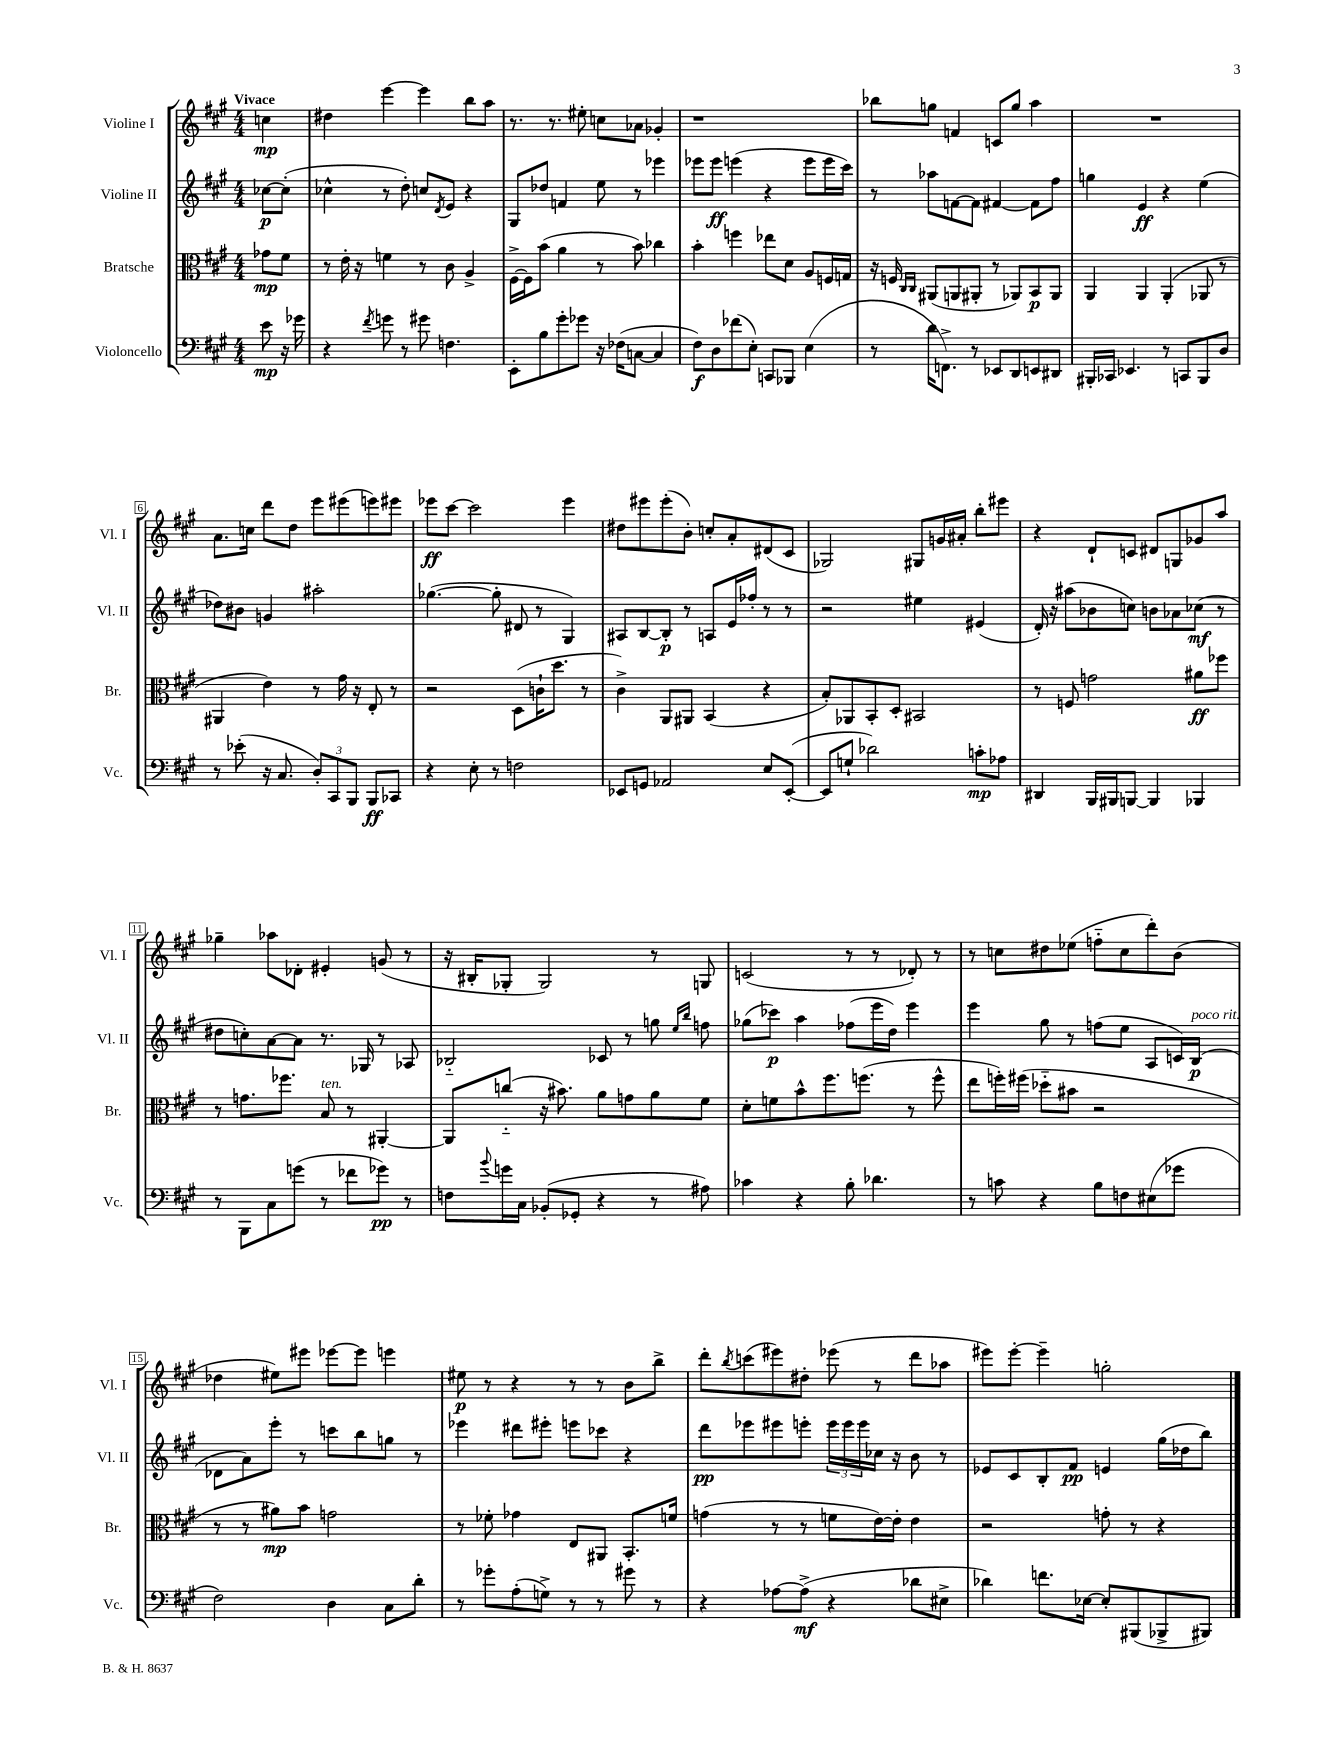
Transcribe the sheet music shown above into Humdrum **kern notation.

**kern	**kern	**kern	**kern
*staff4	*staff3	*staff2	*staff1
*clefF4	*clefC3	*clefG2	*clefG2
*k[f#c#g#]	*k[f#c#g#]	*k[f#c#g#]	*k[f#c#g#]
*M4/4	*M4/4	*M4/4	*M4/4
8e\	8g-\L	[8cc-\L	4cc\
16r	8f#\J	(8cc-'\]J	.
16g-\	.	.	.
=	=	=	=
4r	8r	4cc-^^\	4dd#\
.	16e'\	.	.
.	16r	.	.
8qf#/	.	.	.
8g\	4f\	8r	[4eee\
8r	.	8dd'\)	.
8g#\	8r	8cc/L	4eee\]
.	.	8qd/	.
4.F\	8c#\	8e/J	.
.	4A^/	4r	8bb\L
.	.	.	8aa\J
=	=	=	=
8EE'\L	[16F#^\LL	8G#/L	8.r
.	16F#\]J	.	.
8B\	(8b\J	8dd-/J	.
.	.	.	8.r
8g#'\	4a\	4f/	.
8g-\J	.	.	8ee#'\
16r	8r	8ee\	8cc\L
(16F-\LK	.	.	.
[8C\J	8b\)	8r	8a-\J
4C/]	4cc-\	4eee-\	4g-'/
=	=	=	=
8F#\L)	4b'\	8eee-\L	1r
8D\	.	8eee-\J	.
(8f-\	4ff\	(4eee\	.
8E'\J)	.	.	.
8CC/L	8ee-\L	4r	.
8BBB-/J	8d\J	.	.
(4E\	8A/L	8eee\L	.
.	16F/L	16eee\L	.
.	16G/JJ	16ccc#\JJ)	.
=	=	=	=
8r	16r	8r	8bb-\L
.	16F/	.	.
.	16qqC#/LL	.	.
.	16qqC#/JJ	.	.
16d\LK	(8AA#/L	8aa-\L	8gg\J
8.FF^\J)	.	.	.
.	8AA/	[8f\	4f/
8r	8AA#'/J	8f\]J	.
8EE-/L	8r	[4f#/	8c/L
8DD/	8AA-/L)	.	8gg/J
8EE/	8BB/	8f#\]L	4aa\
8DD#/J	8AA-/J	8ff#\J	.
=	=	=	=
16BBB#'/LL	4AA/	4gg\	1r
16CC-/JJ	.	.	.
4.EE-/	.	.	.
.	4AA/	4e/	.
8r	(4AA'/	4r	.
8CC/L	.	.	.
8BBB#/	8AA-/	(4ee\	.
8D/J	8r	.	.
=	=	=	=
8r	4AA#/	8dd-\L)	8.a\L
(8e-'\	.	8b#\J	.
.	.	.	16cc\Jk
16r	4e\)	4g/	8ddd\L
8.C#/	.	.	.
.	.	.	8dd\J
12D'/L)	8r	2aa#'\	8eee\L
12CC#/	.	.	.
.	16g#\	.	(8eee#\
12BBB/J	.	.	.
.	16r	.	.
8BBB/L	8E'/	.	8eee\)
8CC-/J	8r	.	8eee#\J
=	=	=	=
4r	2r	([4.gg-\	8eee-\L
.	.	.	[8ccc#\J
8E'\	.	.	2ccc#\]
8r	.	8gg-'\]	.
2F\	(8D\L	8d#/	.
.	16c`\K	8r	.
.	8.dd\J	.	.
.	.	4G#/)	4eee-\
.	8r	.	.
=	=	=	=
8EE-/L	4c#^\)	8A#/L	8dd#\L
8GG/J	.	[8B/	8eee#\
2AA-/	8AA/L	8B'/]J	(8eee#'\
.	8AA#/J	8r	8b'\J)
.	(4BB/	8A/L	8cc'/L
.	.	16e/L	8a'/
.	.	16ff-'/JJ	.
8E/L	4r	8r	(8d#/
([8EE-'/J	.	8r	8c#/J
=	=	=	=
8EE-/]L	8B'/L)	2r	2G-/)
8G`/J	8AA-/	.	.
2d-\)	8BB'/	.	.
.	8D'/J	.	.
.	2BB#/	4ee#\	8G#/L
.	.	.	16g/L
.	.	.	16a#'/JJ
8c'\L	.	(4e#/	8bb'\L
8A-\J	.	.	8eee#\J
=	=	=	=
4DD#/	8r	16d'/)	4r
.	.	16r	.
.	8F/	(8aa#\L	.
16BBB/LL	2g\	8b-\	8d`/L
16BBB#/J	.	.	.
[8BBB/J	.	8cc\J)	8c/J
4BBB/]	.	8b\L	8d#/L
.	.	8a-\	8G/
4BBB-/	8a#\L	(8cc-\J	8g-/
.	8ff-\J	8r	8aa/J
=	=	=	=
8r	8r	8dd#\L	4gg-~\
8BBB\L	8.g\L	8cc'\)	.
8C#\	.	[8a\	8aa-\L
.	8.ff-\J	.	.
(8g\J	.	8a\]J	8d-'\J
8r	8B/	8.r	4e#'/
8f-\L	8r	.	.
.	.	16G-/	.
8g-\J)	[4AA#'/	8r	(8g/
8r	.	8A-/	8r
=	=	=	=
8F\L	8AA#/]L	2B-'~/	16r
.	.	.	16B#'/LK
8qqb/	.	.	.
16g\L	(8cc'~/J	.	8G-'/J
16C#\JJ	.	.	.
(8BB-'/L	16r	.	2G-/)
.	8.b#\)	.	.
8GG-'/J	.	.	.
4r	8a\L	8c-/	.
.	8g\	8r	.
8r	8a\	8gg\	8r
.	.	16qqee/LL	.
.	.	16qqbb/JJ	.
8A#\)	8f#\J	8ff\	8G/
=	=	=	=
4c-\	8d'\L	(8gg-\L	(2c/
.	8f\	8ccc-\J)	.
4r	8b^^\	4aa\	.
.	8.ff#\	.	.
8B'\	.	(8ff-\L	8r
.	(8.ff\J	.	.
4.d-\	.	16eee\L	8r
.	.	16dd\JJ)	.
.	8r	4eee\	8d-'/)
.	8ff^^\	.	8r
=	=	=	=
8r	8ee\L	4eee\	8r
8c\	16ff'\L)	.	8cc\L
.	(16ff#\JJ	.	.
4r	8dd-'~\L	8gg#\	8dd#\
.	8b#\J	8r	(8ee-\J
8B\L	2r	(8ff\L	8ff'~\L
8F\	.	8ee\J	8cc\
(8E#\	.	8A/L	8ddd'\)
8g-\J	.	16c/L)	(8b\J
.	.	(16B/JJ	.
=	=	=	=
2F#\)	8r	8d-\L	4dd-\
.	8r	8a\)	.
.	8a#\L)	8eee'\J	8ee#\L)
.	8b\J	8r	8eee#\J
4D\	2g\	8ccc\L	[8eee-\L
.	.	8bb\	8eee-\]J
8C#\L	.	8gg\J	4eee\
8d'\J	.	8r	.
=	=	=	=
8r	8r	4eee-\	8ee#\
8g-'\L	8f-'\	.	8r
(8A'\	4g-\	8ddd#\L	4r
8G^\J)	.	8eee#'\J	.
8r	8E/L	8eee\L	8r
8r	8AA#/J	8ccc-\J	8r
8g#\	8.BB'/L	4r	8b\L
8r	.	.	8bb^\J
.	16f/Jk	.	.
=	=	=	=
4r	(4g\	8ddd\L	8ddd'\L
.	.	.	8qbb/
.	.	8eee-\	(8ccc\
[8A-\L	8r	8eee#\	8eee#\)
(8A-^\]J	8r	8eee'\J	8dd#'\J
4r	8f\L	24eee\LL	(8eee-\
.	.	24eee\	.
.	.	24eee\	.
.	[16e\L)	16cc-\JJ	8r
.	16e'\]JJ	16r	.
8d-\L	4e\	8b\	8ddd\L
8E#^\J	.	8r	8aa-\J
=	=	=	=
4d-\)	2r	8e-/L	8eee#\L)
.	.	8c#/	[8eee#'\J
8.f\L	.	8B'/	4eee#~\]
.	.	8f#/J	.
[16E-\Jk	.	.	.
8E-'/]L	8g'\	4e/	2gg'\
(8BBB#/	8r	.	.
8BBB-^/	4r	(16gg#\LL	.
.	.	16dd-\J	.
8BBB#/J)	.	8bb\J)	.
==	==	==	==
*-	*-	*-	*-
